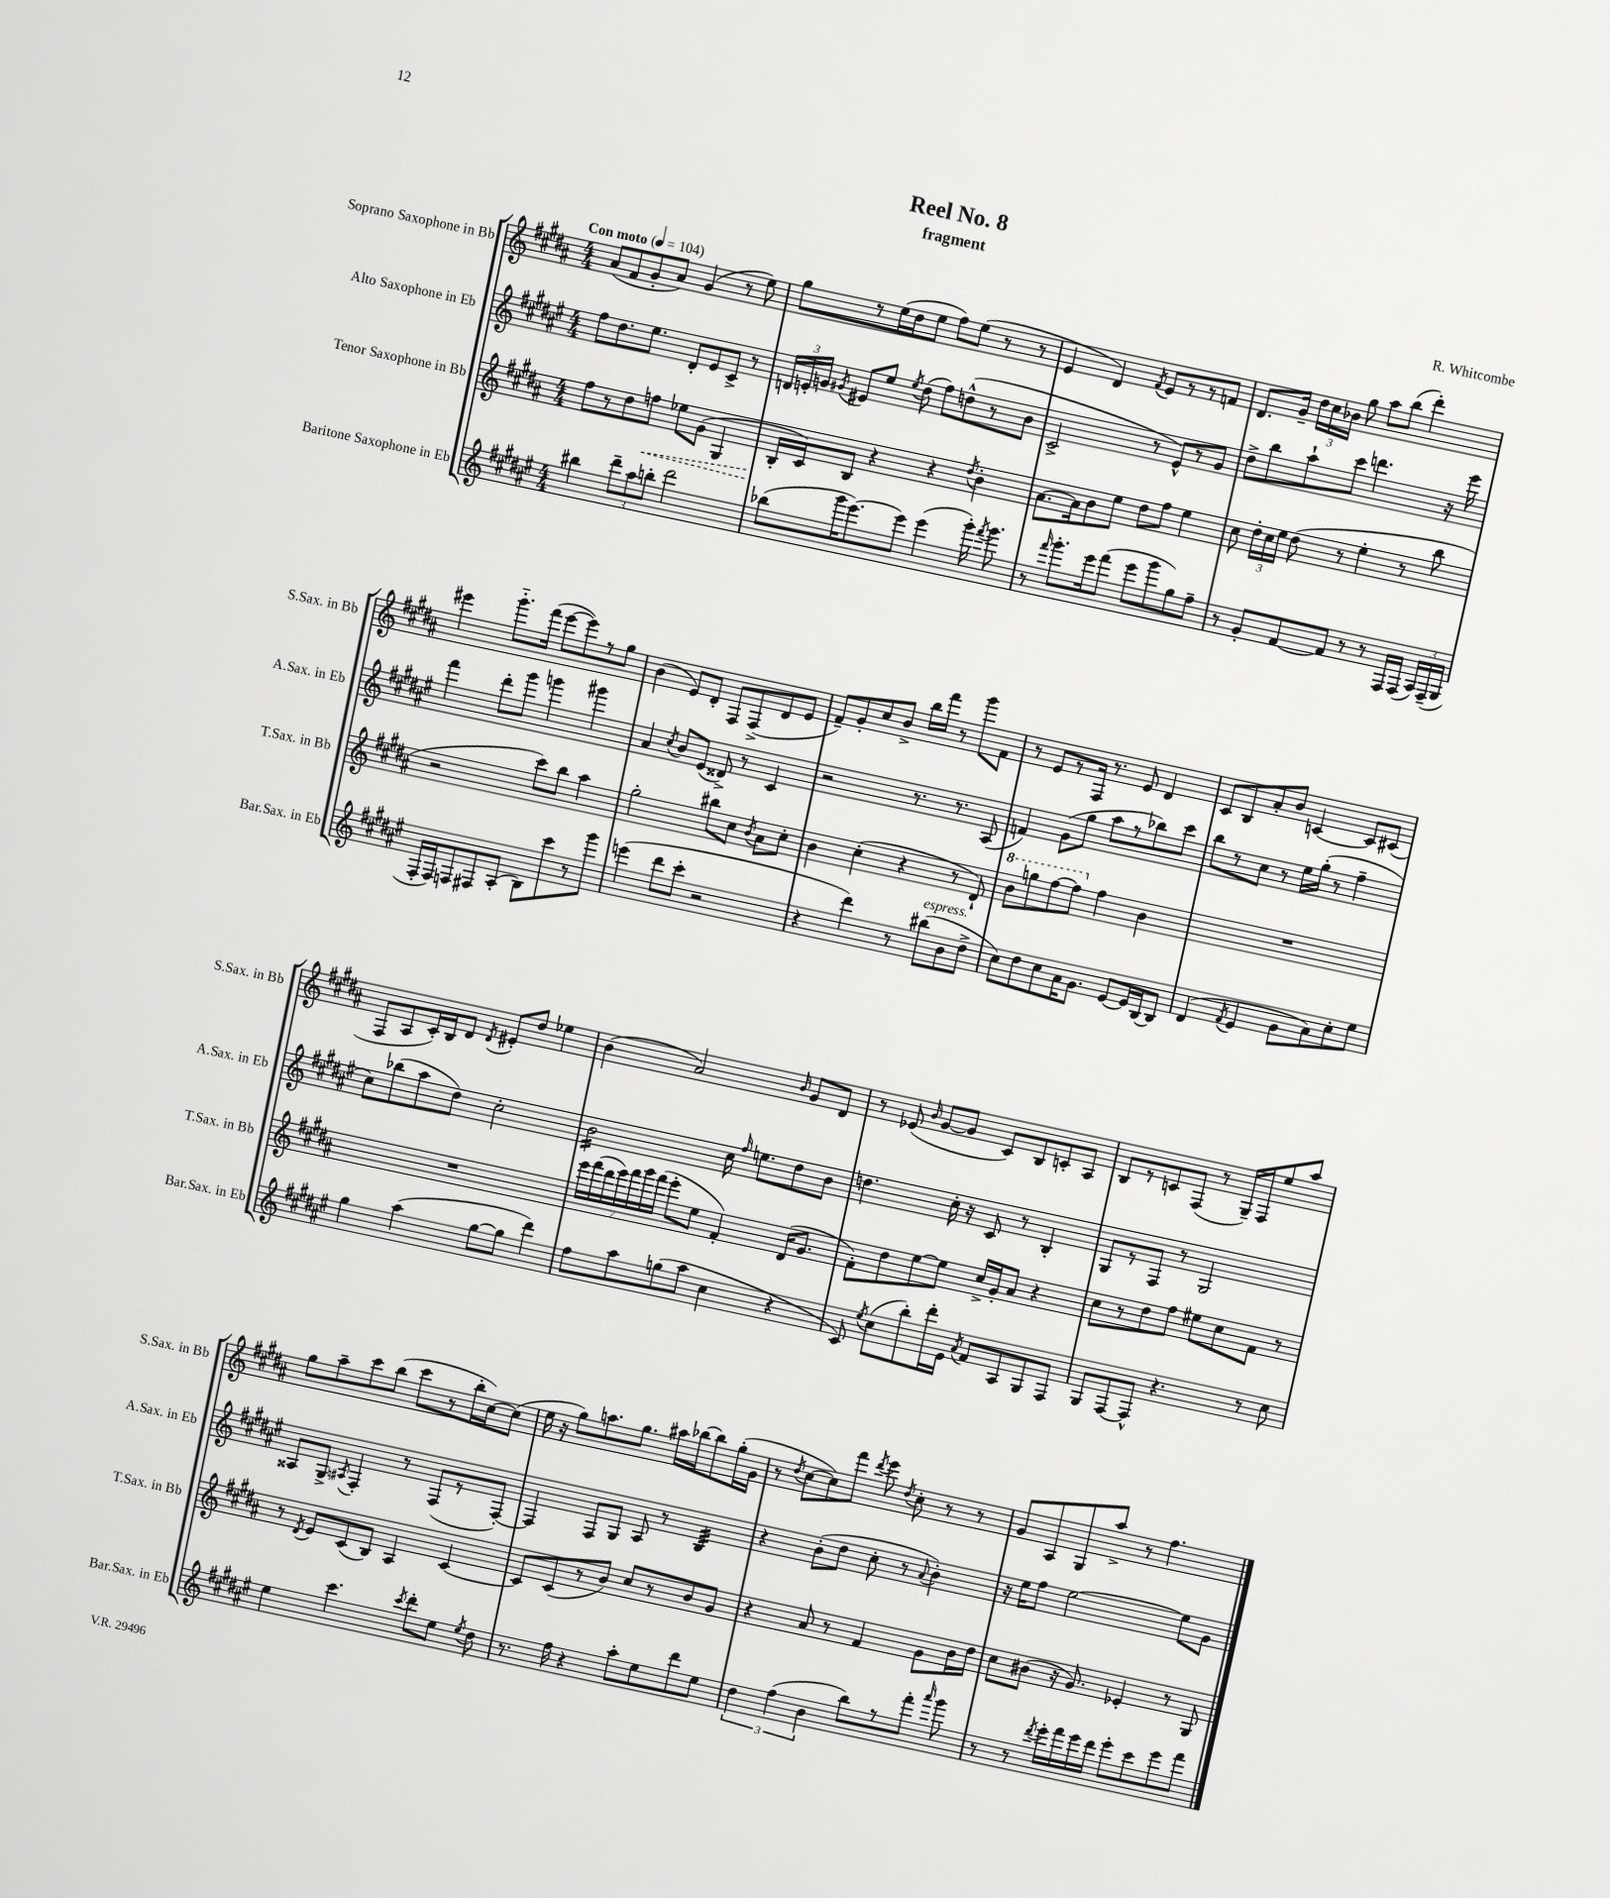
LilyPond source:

\header { title = "Reel No. 8" composer = "R. Whitcombe" subtitle = "fragment" }
<<
\new StaffGroup <<
\new Staff = "s0" \with { instrumentName = "Soprano Saxophone in Bb" shortInstrumentName = "S.Sax. in Bb" } {
    \clef treble \key b \major \numericTimeSignature \time 4/4 \tempo "Con moto" 4 = 104
    \autoBeamOff ais'8[( fis'8 gis'8-. ais'8]) gis'4( r8 e''8) |
    gis''8[ r8 e''16( dis''16 e''8] fis''8[) e''8]( r8 r8 |
    e'4 dis'4) \acciaccatura { fis'8 } e'8[ r8 r8 f'8] |
    dis'8.[ gis'16]-- \tuplet 3/2 { dis''16[ cis''16 bes'16] } gis''8 ais''8[ b''8]( dis'''4-.) |
    eis'''4 gis'''8.[-_ fis'''16]( eis'''8[~ eis'''8) r8 gis''8] |
    b'4( e'8[) dis'8]-. fis8[ fis8->( dis'8 e'8] |
    fis'8[--) gis'8-. cis''8 b'8]-> b''16[ fis'''16] r8 gis'''8[ fis'8] |
    r8 e'8[ r8 fis16] r8. e'8 dis'4 |
    cis'8[ b8 ais'8-. b'8] c'4~ c'8[ cis'8]( |
    fis8[ ais8 cis'16-.) b16 dis'8] \acciaccatura { dis'8 } eis'8[-. dis''8] ees''4 |
    b'4( ais'2) \grace { b'16 } gis'8[ dis'8] |
    r8 ees'8( \grace { b'16 } gis'8[~ gis'8] cis'8[) b8 c'8-. ais8] |
    b8[ r8 c'8 fis8]( r8 gis16[--) fis16 e''8 ais''8] |
    gis''8[ ais''8-- cis'''8 b''8]( cis'''8[ r8 b''16-. cis''16~) cis''8]( |
    e''16 r16 gis''8[) a''8. gis''8.] ais''16[ bes''16~ bes''8 gis''16-.( gis'16] |
    r8 \acciaccatura { dis''8 } cis''8[~ cis''8) fis'''8] \acciaccatura { dis'''8 } e'''8 \acciaccatura { dis''8 } cis''8-. r8 r8 |
    gis'8[ ais8 gis8 ais''8]-> r8 fis''4. \bar "|." |
}
\new Staff = "s1" \with { instrumentName = "Alto Saxophone in Eb" shortInstrumentName = "A.Sax. in Eb" } {
    \clef treble \key fis \major \numericTimeSignature \time 4/4
    \autoBeamOff fis''8[ dis''8. eis''8.] dis'8[-. eis'8 cis'8]-> r8 |
    \tuplet 3/2 { d'16[ e'16-. g'16] } \acciaccatura { gis'8 } eis'8[ eis''8] \acciaccatura { eis''8 } dis''8( fis''8[) d''8-^( r8 b'8] |
    cis'2-> r8 eis'8[-^) r8 gis'8] |
    dis''8[-> b''8 ais''8-! cis'''8] d'''4. r16 eis'''16 |
    fis'''4 dis'''8[-. gis'''8] g'''4 gis'''4 |
    ais'4 \acciaccatura { cis''8 } b'8[ eis'8]( disis'8->) r8 cis'4 |
    r2 r8. r8. ais8( |
    f'4) gis'8[( gis''8] ais''8[ r8 bes''8) cis'''8] |
    b''8[ r8 cis''8] r8 eis''16[ gis''16]-.( r8 fis''4-- |
    cis''8[) bes''8( ais''8 dis''8]) cis''2-. |
    b'2:16 cis''16 \grace { fis''16 } e''8.[ dis''8 b'8] |
    d''4. cis''16-. r16 cis'8 r8 b4-. |
    gis8[ r8 fis8] r8 gis2 |
    aisis8[ gis8]-> \acciaccatura { ais8 } fis4-. r8 fis8[( r8 fis8]~-.) |
    fis4 fis8[ gis8] ais8 r8 b4:32 |
    r4 b'8[-.( dis''8] cis''8-. r8 \appoggiatura { ais'8 } b'4-.) |
    r16 eis''16[ fis''8] eis''2~ eis''8[ gis'8] \bar "|." |
}
\new Staff = "s2" \with { instrumentName = "Tenor Saxophone in Bb" shortInstrumentName = "T.Sax. in Bb" } {
    \clef treble \key b \major \numericTimeSignature \time 4/4
    \autoBeamOff fis''8[ r8 dis''8 \once \override Hairpin.style = #'dashed-line f''8]\< ees''8[ gis'8]( gis4 |
    b16[-.\! cis'16) b8] r4 r4 \acciaccatura { dis''8 } b'4-. |
    ais'8.[~ ais'16 b'8 e''8] dis''8[ fis''8] e''4 |
    cis''8 \tuplet 3/2 { dis''16[-. cis''16 e''16] } dis''8( r8 e''4-. r8 b''8 |
    r2 cis'''8[) b''8] ais''4 |
    gis''2-. bis''8[ cis''8] \acciaccatura { b'8 } ais'8[ cis''8]-. |
    b'4 cis''4-.( r4 r8 dis'8-!) |
    \ottava #1 b''8[ g'''8 fis'''8~ fis'''8] \ottava #0 fis''4 b'4 |
    R1 |
    R1 |
    \tuplet 7/4 { e'''16[ fis'''16( dis'''16 e'''16) fis'''16 gis'''16 fis'''16]( } e'''8[-. e''8] fis'4-.) dis'16[( gis'8.] |
    fis'8[-.) dis''8 e''8~ e''8] cis''16[-> gis'16-. ais'8] r4 |
    cis''8[ r8 dis''8 fis''8] eis''8[ cis''8 fis'8] r8 |
    r8 \acciaccatura { dis'8 } e'8[ cis'8( b8]) ais4 cis'4~ |
    cis'8[ cis'8( r8 b'8]) cis''8[ r8 b'8 gis'8] |
    r4 ais'8 r8 fis'4 gis'8[ b'16 dis''16] |
    cis''8[ bis'8]( r16 gis'8.) ees'4-. r8 gis8 \bar "|." |
}
\new Staff = "s3" \with { instrumentName = "Baritone Saxophone in Eb" shortInstrumentName = "Bar.Sax. in Eb" } {
    \clef treble \key fis \major \numericTimeSignature \time 4/4
    \autoBeamOff bis''4 \tuplet 3/2 { dis'''8[-- ais''8 b''8]-. } dis'''2 |
    bes''8[( gis'''16 eis'''8.~) eis'''8] eis'''4( gis'''16-.) \acciaccatura { fis'''8 } gis'''8. |
    r8 \grace { fis'''16 } gis'''8.[-. eis'''16 fis'''8]( eis'''8[ gis'''8 gis''8) fis''8]-- |
    r8 gis'8[-. fis'8~ fis'8] r8 r8 fis16[ fis16]( \tuplet 3/2 { ais16[) fis16--( gis16] } |
    fis16[-. fis16) f8 fis8 ais8]-.( b8[) cis'''8 r8 gis'''8] |
    e'''4( dis'''8[ cis'''8]-. r2 |
    r4 dis'''4) r8 bis''8[^\markup { \italic "espress." }( b'8 dis''8]-> |
    cis''8[) dis''8 cis''8 ais'16 gis'8.] eis'8[~ eis'16 b16~ b8] |
    dis'4( \acciaccatura { fis'8 } eis'4 gis'8[ ais'8) cis''8-. eis''8] |
    gis''4 ais''4( gis''8[~ gis''8] dis'''4) |
    fis''8[ ais''8 g''8( ais''8] cis''4 r4 |
    cis'8) \acciaccatura { eis''8 } cis''8[( b''8-.) dis'''16-. eis'16] \acciaccatura { ais'8 } fis'8[ ais8 gis8 fis8] |
    gis8[ fis8~ fis8]-^ r4. r8 cis''8 |
    eis''4 cis'''4. \acciaccatura { cis'''8 } dis'''8[-. eis''8] \acciaccatura { eis''8 } dis''8 |
    r8. fis''16 r4 ais''8[-. eis''8 dis'''8 eis''8] |
    \tuplet 3/2 { dis''4 fis''4( b'4 } b''8[) r8 fis'''8]-. \grace { ais'''16 } gis'''8 |
    r8 r8 \acciaccatura { dis'''8 } eis'''16[-. fis'''16 eis'''16 dis'''16] eis'''8[-. cis'''8 eis'''8 fis'''8] \bar "|." |
}
>>
>>
\layout { \context { \Score \remove "Bar_number_engraver" } }
